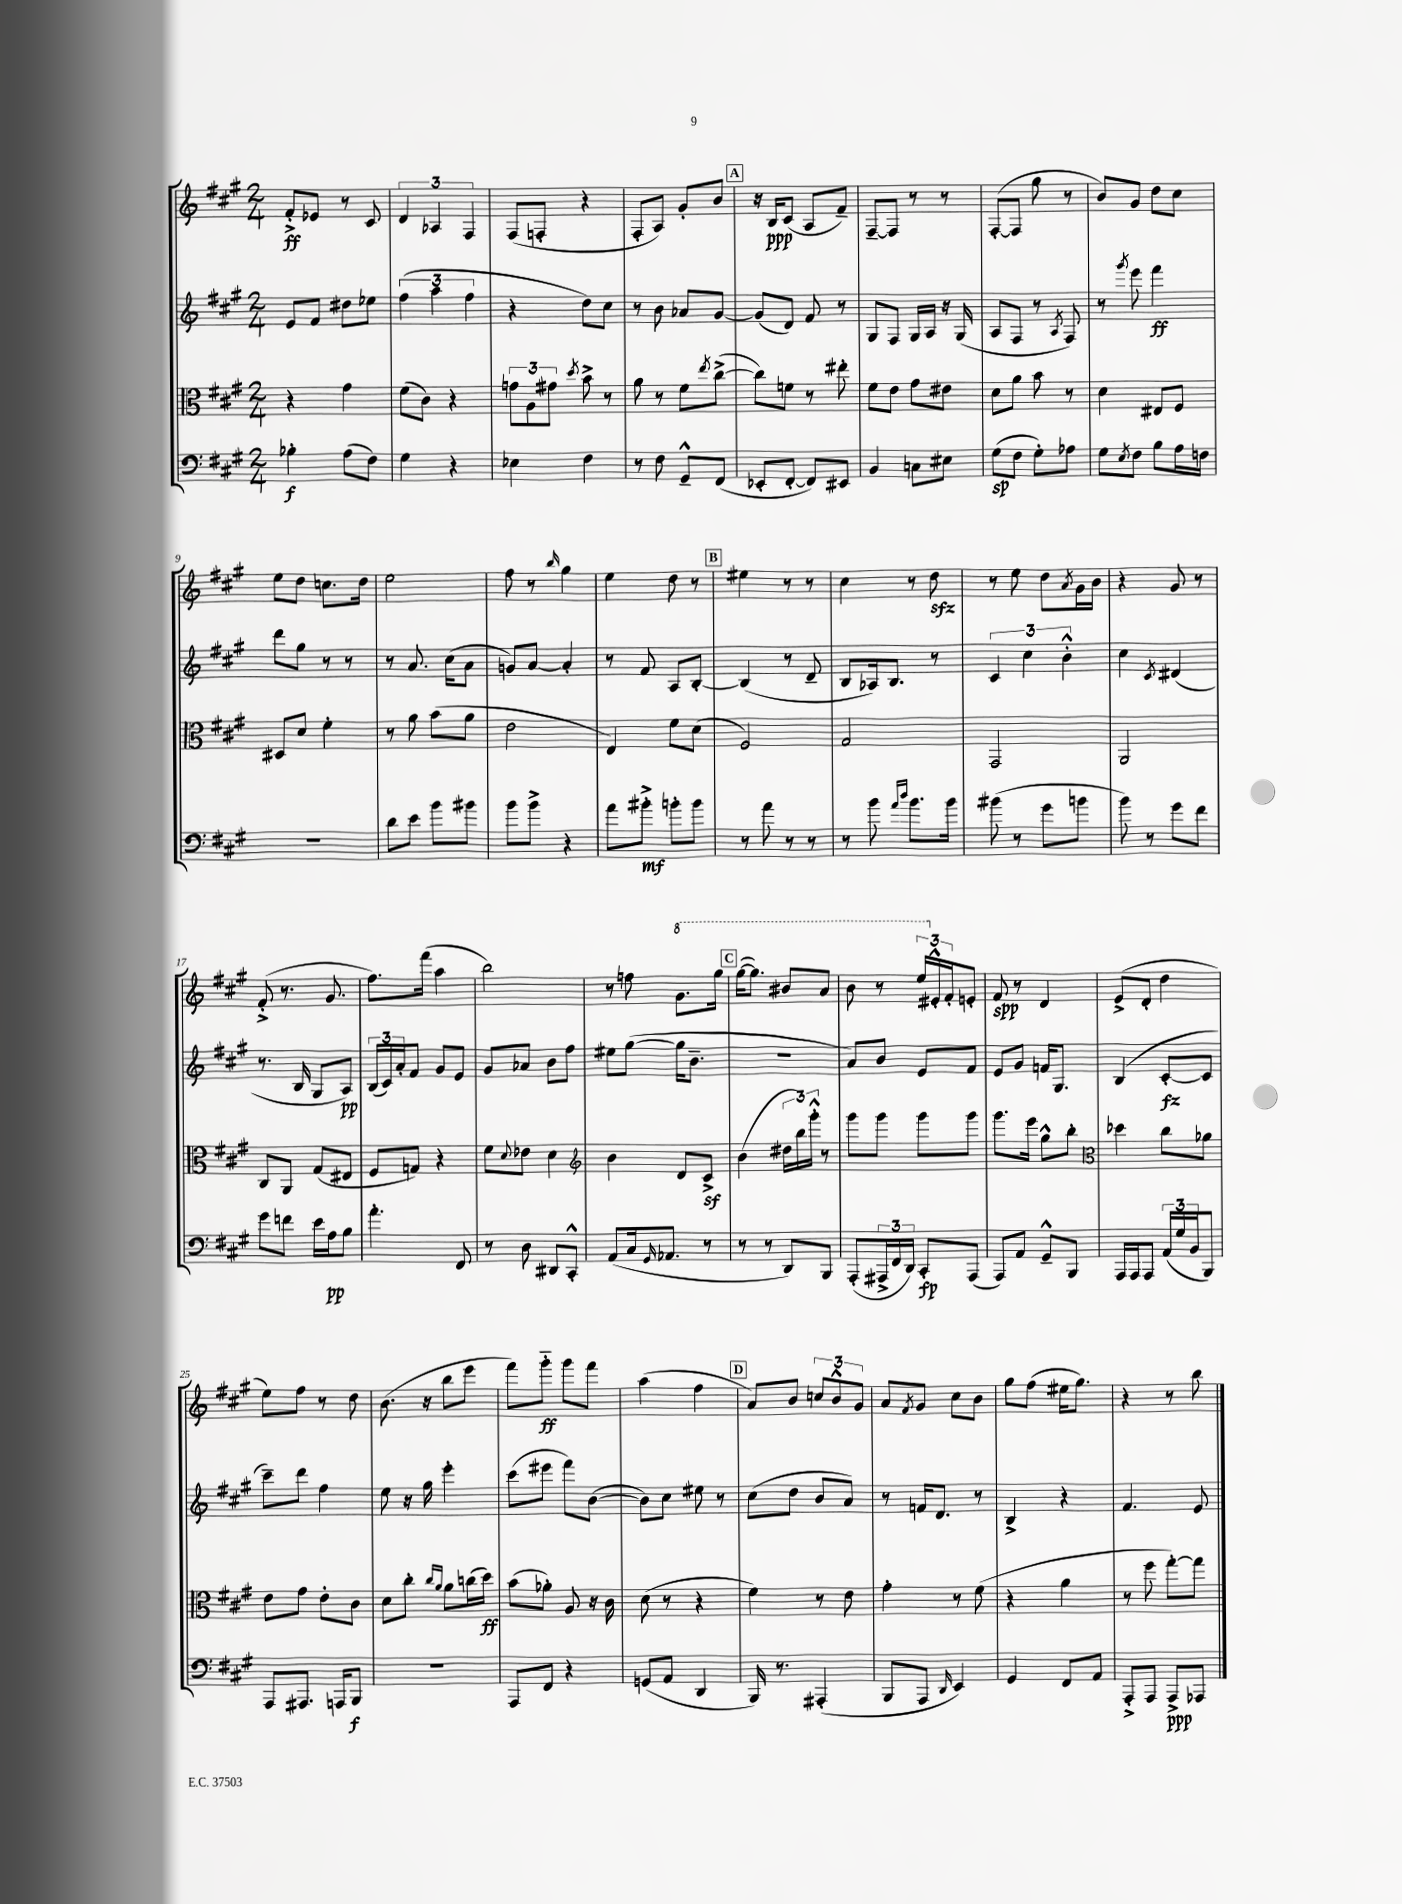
<<
\new StaffGroup <<
\new Staff = "s0" {
    \clef treble \key a \major \numericTimeSignature \time 2/4
    fis'8-.->\ff ees'8 r8 cis'8 |
    \tuplet 3/2 { d'4 aes4 fis4 } |
    fis8( f8-. r4 |
    fis8-. a8) gis'8-. b'8 |
    \mark \markup { \box "A" } r16 b16\ppp cis'8( a8 fis'8--) |
    fis8~-- fis8 r8 r8 |
    fis8~-.( fis8 gis''8 r8 |
    b'8) gis'8 d''8 cis''8 |
    e''8 d''8 c''8. d''16 |
    e''2 |
    fis''8 r8 \grace { b''16 } gis''4 |
    e''4 d''8 r8 |
    \mark \markup { \box "B" } eis''4 r8 r8 |
    cis''4 r8 d''8\sfz |
    r8 e''8 d''8 \acciaccatura { a'8 } gis'16 b'16 |
    r4 gis'8 r8 |
    fis'8-.->( r8. gis'8. |
    fis''8.) fis'''16( a''4 |
    b''2) |
    r8 f''8 \ottava #1 gis''8. gis'''16 |
    \mark \markup { \box "C" } gis'''16~( gis'''8.) bis''8 a''8 |
    b''8 r8 \tuplet 3/2 { e'''16 \ottava #0 eis'16-.-^ fis'16-. } e'8-. |
    fis'8\spp r8 d'4 |
    e'8->( d'8-. d''4 |
    e''8) fis''8 r8 d''8 |
    b'8.( r16 b''8 e'''8 |
    fis'''8) gis'''8-_\ff gis'''8 fis'''8 |
    a''4( fis''4 |
    \mark \markup { \box "D" } a'8) b'8 \tuplet 3/2 { c''8 b'8-^ gis'8 } |
    a'8 \acciaccatura { fis'8 } gis'8 cis''8 b'8 |
    gis''8 fis''8( eis''16 gis''8.) |
    r4 r8 b''8 \bar "|." |
}
\new Staff = "s1" {
    \clef treble \key a \major \numericTimeSignature \time 2/4
    e'8 fis'8 dis''8 ees''8 |
    \tuplet 3/2 { fis''4( a''4 fis''4 } |
    r4 d''8) cis''8 |
    r8 b'8 aes'8 gis'8~ |
    \mark \markup { \box "A" } gis'8( d'8) fis'8 r8 |
    gis8 fis8 gis16 a16 r16 gis16( |
    a8 fis8 r8 \acciaccatura { a8 } fis8) |
    r8 \acciaccatura { gis'''8 } e'''8 fis'''4\ff |
    d'''8 gis''8 r8 r8 |
    r8 a'8. cis''16( a'8 |
    g'8) a'8~ a'4-. |
    r8 fis'8 a8 b8~-. |
    \mark \markup { \box "B" } b4( r8 d'8-- |
    b8 aes16) b8. r8 |
    \tuplet 3/2 { cis'4 cis''4 b'4-.-^ } |
    cis''4 \acciaccatura { cis'8 } dis'4( |
    r8. b16 gis8 a8\pp) |
    \tuplet 3/2 { b16( cis'16) a'16-. } fis'8 gis'8 e'8 |
    gis'8 aes'8 b'8 fis''8 |
    eis''8 gis''8~( gis''16 b'8.-- |
    \mark \markup { \box "C" } r2 |
    a'8) b'8 e'8 fis'8 |
    e'8 gis'8 f'16 gis8. |
    b4( cis'8~-.\fz cis'8 |
    cis'''8--) d'''8 fis''4 |
    e''8 r16 gis''16 e'''4-. |
    cis'''8( eis'''8 fis'''8) b'8~( |
    b'8) cis''8 eis''8 r8 |
    \mark \markup { \box "D" } cis''8( d''8 b'8 a'8) |
    r8 f'16 d'8. r8 |
    b4-> r4 |
    fis'4. e'8 \bar "|." |
}
\new Staff = "s2" {
    \clef alto \key a \major \numericTimeSignature \time 2/4
    r4 gis'4 |
    fis'8( cis'8) r4 |
    \tuplet 3/2 { g'8 a8 gis'8 } \acciaccatura { d''8 } b'8-> r8 |
    a'8 r8 fis'8 \acciaccatura { e''8 } cis''8~->( |
    \mark \markup { \box "A" } cis''8) f'8 r8 eis''8-. |
    fis'8 e'8 gis'8 eis'8 |
    d'8 a'8 b'8 r8 |
    d'4 eis8 fis8 |
    dis8 d'8 fis'4-. |
    r8 a'8 b'8( a'8 |
    e'2 |
    e4) fis'8 d'8( |
    \mark \markup { \box "B" } fis2) |
    gis2 |
    gis,2 |
    a,2 |
    cis8 a,8 gis8( eis8 |
    fis8 g8) r4 |
    fis'8 \appoggiatura { d'8 } ees'8 d'4 |
    \clef treble b'4 d'8 cis'8->\sf |
    \mark \markup { \box "C" } b'4( \tuplet 3/2 { dis''16 b''16) gis'''16-.-^ } r8 |
    gis'''8 gis'''8 gis'''8 gis'''8 |
    gis'''8. e'''16 gis''8-^ b''8-. |
    \clef alto des''4 cis''8 aes'8 |
    e'8 gis'8 e'8-. cis'8 |
    d'8 cis''8-. \grace { cis''16 a'16 } a'8 c''16( d''16\ff) |
    b'8( aes'8-.) a8 r16 cis'16 |
    d'8( r8 r4 |
    \mark \markup { \box "D" } fis'4) r8 e'8 |
    gis'4-. r8 fis'8( |
    r4 a'4 |
    r8 fis''8 gis''8~-.) gis''8 \bar "|." |
}
\new Staff = "s3" {
    \clef bass \key a \major \numericTimeSignature \time 2/4
    bes4-.\f a8( fis8) |
    gis4 r4 |
    ees4 fis4 |
    r8 fis8 gis,8---^ fis,8( |
    \mark \markup { \box "A" } ees,8-. fis,8~-. fis,8) eis,8 |
    b,4 c8 eis8 |
    gis8\sp( fis8 gis8-.) aes8 |
    gis8 \acciaccatura { e8 } fis8 b8 a16 f16 |
    R2 |
    d'8 e'8 b'8 bis'8 |
    b'8 b'8-> r4 |
    a'8 bis'8-.->\mf b'8-. b'8 |
    \mark \markup { \box "B" } r8 a'8 r8 r8 |
    r8 b'8 \grace { a'16 d''16 } b'8. b'16 |
    bis'8( r8 gis'8 b'8 |
    b'8) r8 gis'8 fis'8 |
    gis'8 f'8 e'16 a16\pp b8 |
    a'4.-. fis,8 |
    r8 d8 dis,8 cis,8-.-^ |
    a,8( cis16 \grace { gis,16 } aes,8. r8 |
    \mark \markup { \box "C" } r8 r8 d,8) b,,8 |
    a,,8-.( \tuplet 3/2 { ais,,16-> fis,16 d,16) } cis,8-.\fp ais,,8( |
    a,,8) a,8 gis,8---^ b,,8 |
    a,,16 a,,16 a,,8 \tuplet 3/2 { a,16( gis16 b,16 } b,,8) |
    a,,8 ais,,8. a,,16 b,,8\f |
    R2 |
    a,,8 fis,8 r4 |
    g,8( a,8 d,4 |
    \mark \markup { \box "D" } b,,16) r8. ais,,4-.( |
    b,,8 a,,8 \grace { d,16 } e,4) |
    gis,4 fis,8 a,8 |
    a,,8-.-> a,,8 a,,8->\ppp aes,,8 \bar "|." |
}
>>
>>
